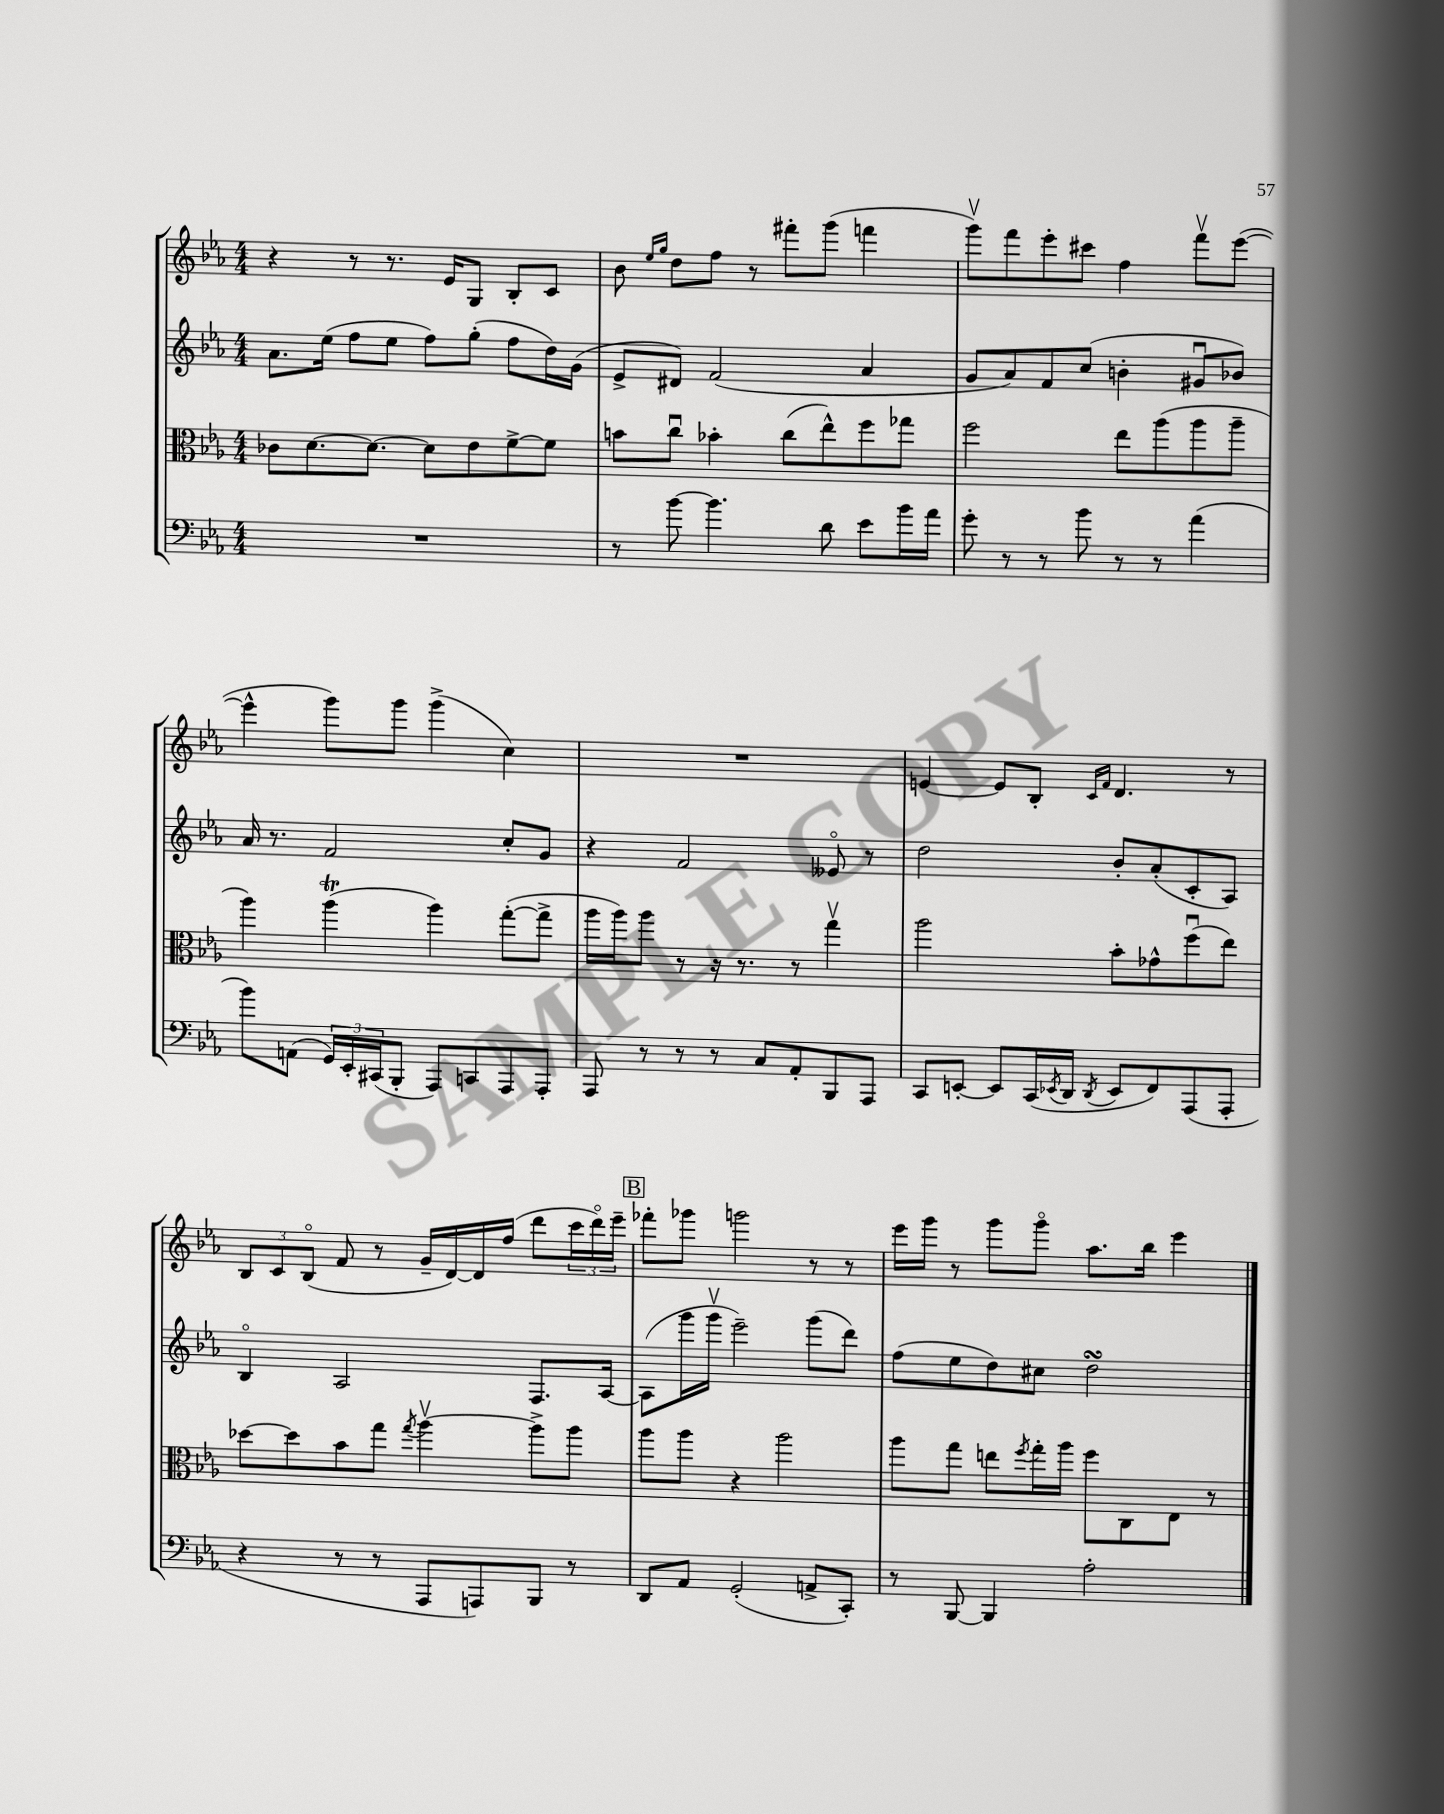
<<
\new StaffGroup <<
\new Staff = "s0" {
    \clef treble \key ees \major \numericTimeSignature \time 4/4
    r4 r8 r8. ees'16 g8 bes8-. c'8 |
    bes'8 \grace { ees''16 g''16 } d''8 f''8 r8 fis'''8-. g'''8( f'''4 |
    g'''8\upbow) f'''8 ees'''8-. cis'''8 f''4 f'''8\upbow ees'''8~( |
    ees'''4-^ g'''8) g'''8 g'''4->( c''4) |
    R1 |
    e'4~ e'8 bes8-. \grace { c'16 f'16 } d'4. r8 |
    \tuplet 3/2 { bes8 c'8 bes8\flageolet( } f'8 r8 g'16-- d'16~) d'16 f''16( d'''8 \tuplet 3/2 { c'''16 d'''16\flageolet) ees'''16-- } |
    \mark \markup { \box "B" } fes'''8-. ges'''8 g'''2 r8 r8 |
    ees'''16 g'''16 r8 g'''8 g'''8\flageolet aes''8. bes''16 ees'''4 \bar "|." |
}
\new Staff = "s1" {
    \clef treble \key ees \major \numericTimeSignature \time 4/4
    aes'8. ees''16( f''8 ees''8 f''8) g''8-.( f''8 d''16) g'16( |
    ees'8-> dis'8) f'2( aes'4 |
    g'8 aes'8) f'8 c''8( b'4-. gis'8\downbow bes'8) |
    aes'16 r8. f'2 c''8-. g'8 |
    r4 f'2 eeses'8\flageolet r8 |
    d''2 bes'8-. aes'8-.( c'8-. aes8) |
    bes4\flageolet aes2 f8. aes16~ |
    \mark \markup { \box "B" } aes8( g'''16 g'''16\upbow ees'''2--) g'''8( d'''8) |
    f''8( ees''8 d''8) cis''8 d''2\turn \bar "|." |
}
\new Staff = "s2" {
    \clef alto \key ees \major \numericTimeSignature \time 4/4
    ces'8 d'8.~ d'8.~ d'8 ees'8 f'8~-> f'8 |
    b'8 c''8\downbow bes'4-. c''8( ees''8-^) f''8 ges''8 |
    f''2 ees''8 aes''8( aes''8 aes''8-- |
    aes''4) aes''4\trill( aes''4) g''8~-.( g''8-> |
    aes''16 aes''16) aes''8 r8 r16 r8. r8 g''4\upbow |
    aes''2 bes'8-. ges'8-^ f''8\downbow( ees''8) |
    des''8~ des''8 bes'8 g''8 \acciaccatura { g''8 } aes''4~\upbow aes''8-> aes''8 |
    \mark \markup { \box "B" } aes''8 aes''8 r4 aes''2 |
    aes''8 g''8 e''8 \acciaccatura { f''8 } g''16-. aes''16 f''8 c8 ees8 r8 \bar "|." |
}
\new Staff = "s3" {
    \clef bass \key ees \major \numericTimeSignature \time 4/4
    R1 |
    r8 bes'8~ bes'4. d'8 ees'8 bes'16 aes'16 |
    g'8-. r8 r8 bes'8 r8 r8 aes'4( |
    bes'8) a,8( \tuplet 3/2 { g,16) ees,16-. cis,16( } bes,,8-. aes,,8) c,8 aes,,8 aes,,8-. |
    aes,,8 r8 r8 r8 c8 aes,8-. bes,,8 aes,,8 |
    c,8 e,8~-. e,8 c,16( \acciaccatura { ees,8 } d,16 \acciaccatura { d,8 } ees,8 f,8) aes,,8( aes,,8-. |
    r4 r8 r8 aes,,8 a,,8) bes,,8 r8 |
    \mark \markup { \box "B" } d,8 aes,8 g,2-.( a,8-> c,8-.) |
    r8 bes,,8~ bes,,4 aes2-. \bar "|." |
}
>>
>>
\layout { \context { \Score \remove "Bar_number_engraver" } }
